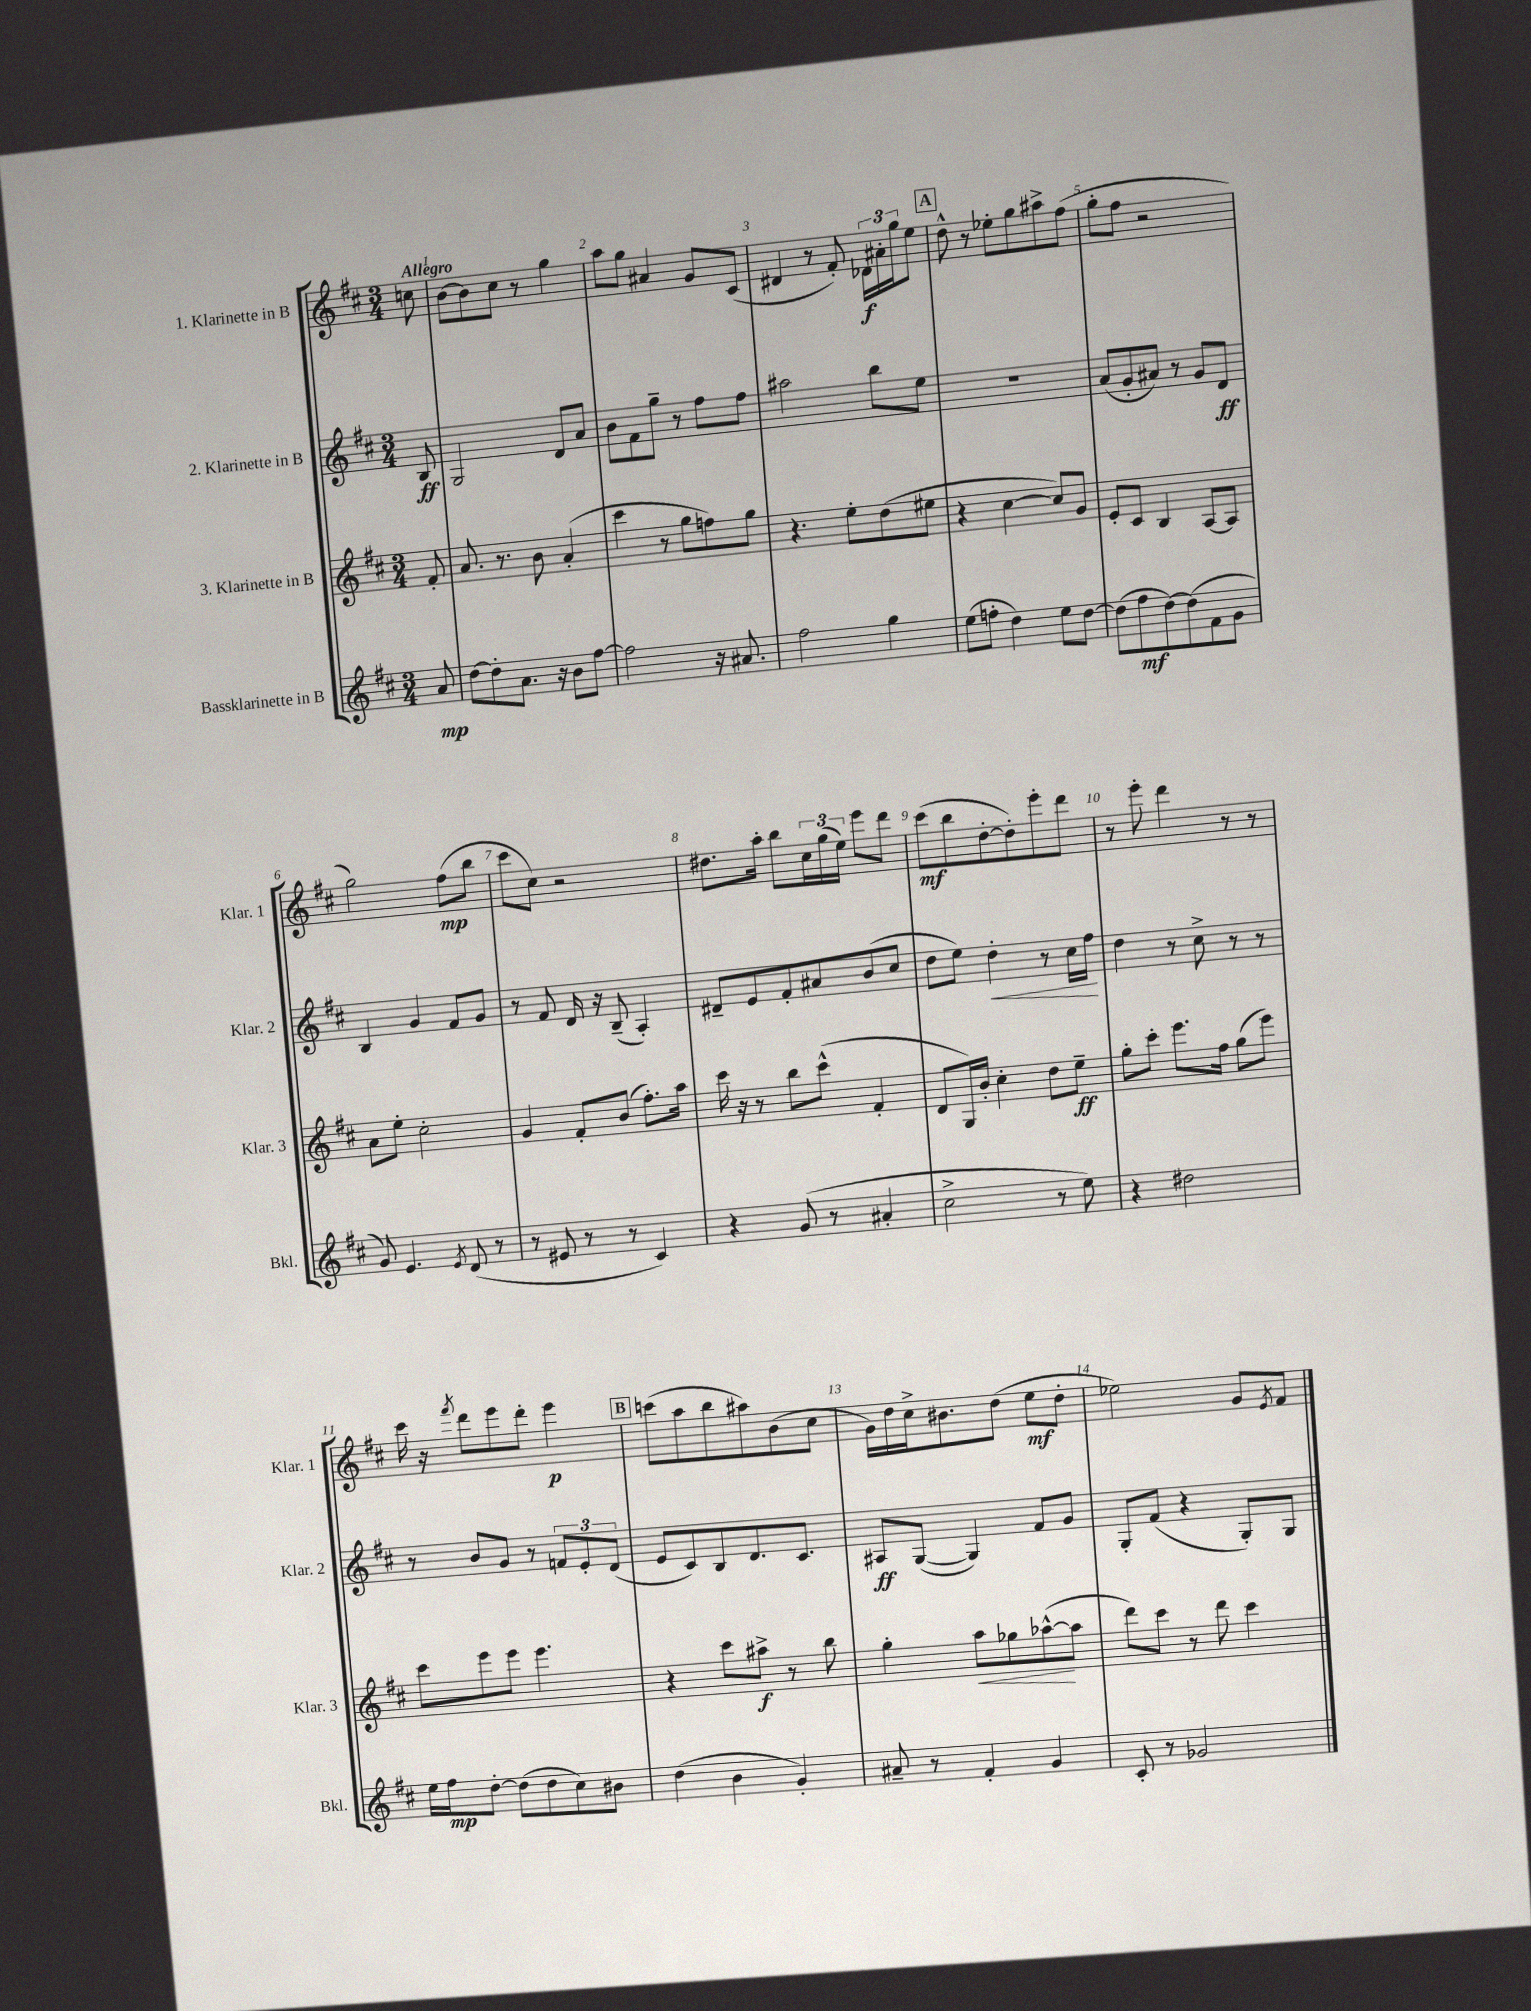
<<
\new StaffGroup <<
\new Staff = "s0" \with { instrumentName = "1. Klarinette in B" shortInstrumentName = "Klar. 1" } {
    \clef treble \key d \major \numericTimeSignature \time 3/4 \partial 8 \tempo "Allegro"
    c''8 |
    b'8~ b'8 cis''8 r8 g''4 |
    a''8 g''8 ais'4 g'8 cis'8( |
    dis'4 r8 fis'8-.) \tuplet 3/2 { des'16\f ais'16-. g''16 } e''8 |
    \mark \markup { \box "A" } d''8-^ r8 ees''8-. g''8 ais''8-> fis''8( |
    g''8-. fis''8 r2 |
    g''2) fis''8\mp( b''8 |
    cis'''8 cis''8) r2 |
    dis''8. a''16-. b''8 \tuplet 3/2 { cis''16 g''16( e''16) } e'''8 d'''8 |
    cis'''8\mf( b''8 d''8~-. d''8-.) e'''8-. d'''8 |
    r8 e'''8-. d'''4 r8 r8 |
    cis'''16 r16 \acciaccatura { fis'''8 } d'''8 e'''8 d'''8-. e'''4\p |
    \mark \markup { \box "B" } c'''8( a''8 b''8 ais''8) b'8( cis''8 |
    g'16) d''16 cis''16-> bis'8. d''8( e''8\mf d''8-. |
    ees''2) g'8 \acciaccatura { e'8 } fis'8 \bar "|." |
}
\new Staff = "s1" \with { instrumentName = "2. Klarinette in B" shortInstrumentName = "Klar. 2" } {
    \clef treble \key d \major \numericTimeSignature \time 3/4 \partial 8
    b8\ff |
    g2 d'8 a'8 |
    b'8 fis'8 g''8-- r8 fis''8 fis''8 |
    ais''2 b''8 e''8 |
    \mark \markup { \box "A" } R2. |
    a'8( g'8-. ais'8) r8 g'8 d'8\ff |
    b4 g'4 fis'8 g'8 |
    r8 fis'8 d'16 r16 b8--( a4-.) |
    dis'8-- e'8 fis'8-. ais'8 b'8( cis''8 |
    d''8 e''8) d''4-.\< r8 cis''16 fis''16\! |
    d''4 r8 cis''8-> r8 r8 |
    r8 b'8 g'8 r8 \tuplet 3/2 { f'8 e'8-. d'8( } |
    \mark \markup { \box "B" } e'8 cis'8) b8 d'8. cis'8. |
    ais8\ff g8~( g4) fis'8 g'8 |
    g8-. fis'8( r4 g8-.) g8 \bar "|." |
}
\new Staff = "s2" \with { instrumentName = "3. Klarinette in B" shortInstrumentName = "Klar. 3" } {
    \clef treble \key d \major \numericTimeSignature \time 3/4 \partial 8
    fis'8-. |
    a'8. r8. b'8 a'4-.( |
    cis'''4 r8 g''8 f''8) g''8 |
    r4. e''8-. d''8( eis''8 |
    \mark \markup { \box "A" } r4 cis''4~ cis''8) g'8 |
    e'8-. cis'8 b4 a8~ a8 |
    a'8 e''8-. cis''2-. |
    g'4 fis'8-. b'8( fis''8.-.) a''16 |
    cis'''16 r16 r8 b''8 cis'''8-^( fis'4-. |
    d'8 g16) b'16-. cis''4-. d''8 e''8--\ff |
    g''8-. cis'''8-. e'''8. fis''16 g''8( e'''8) |
    cis'''8 e'''8 e'''8 e'''4. |
    \mark \markup { \box "B" } r4 cis'''8 ais''8->\f r8 b''8 |
    g''4-. a''8\< ges''8 aes''8~-^\!( aes''8 |
    d'''8) cis'''8 r8 d'''8 cis'''4 \bar "|." |
}
\new Staff = "s3" \with { instrumentName = "Bassklarinette in B" shortInstrumentName = "Bkl." } {
    \clef treble \key d \major \numericTimeSignature \time 3/4 \partial 8
    a'8\mp |
    d''8~ d''8-. a'8. r16 b'8 fis''8~ |
    fis''2 r16 ais'8. |
    fis''2 g''4 |
    \mark \markup { \box "A" } e''8( f''8-. d''4) e''8 d''8~ |
    d''8( fis''8\mf d''8~) d''8( fis'8 g'8 |
    g'8) e'4. \acciaccatura { e'8 } d'8( r8 |
    r8 eis'8 r8 r8 cis'4) |
    r4 g'8( r8 ais'4-. |
    cis''2-> r8 e''8) |
    r4 dis''2 |
    e''16 fis''16\mp d''8~-. d''8( d''8 cis''8) bis'8 |
    \mark \markup { \box "B" } d''4( b'4 g'4-.) |
    ais'8-- r8 fis'4-. g'4 |
    cis'8-. r8 ges'2 \bar "|." |
}
>>
>>
\layout { \context { \Score \override BarNumber.break-visibility = ##(#f #t #t) barNumberVisibility = #all-bar-numbers-visible } }
